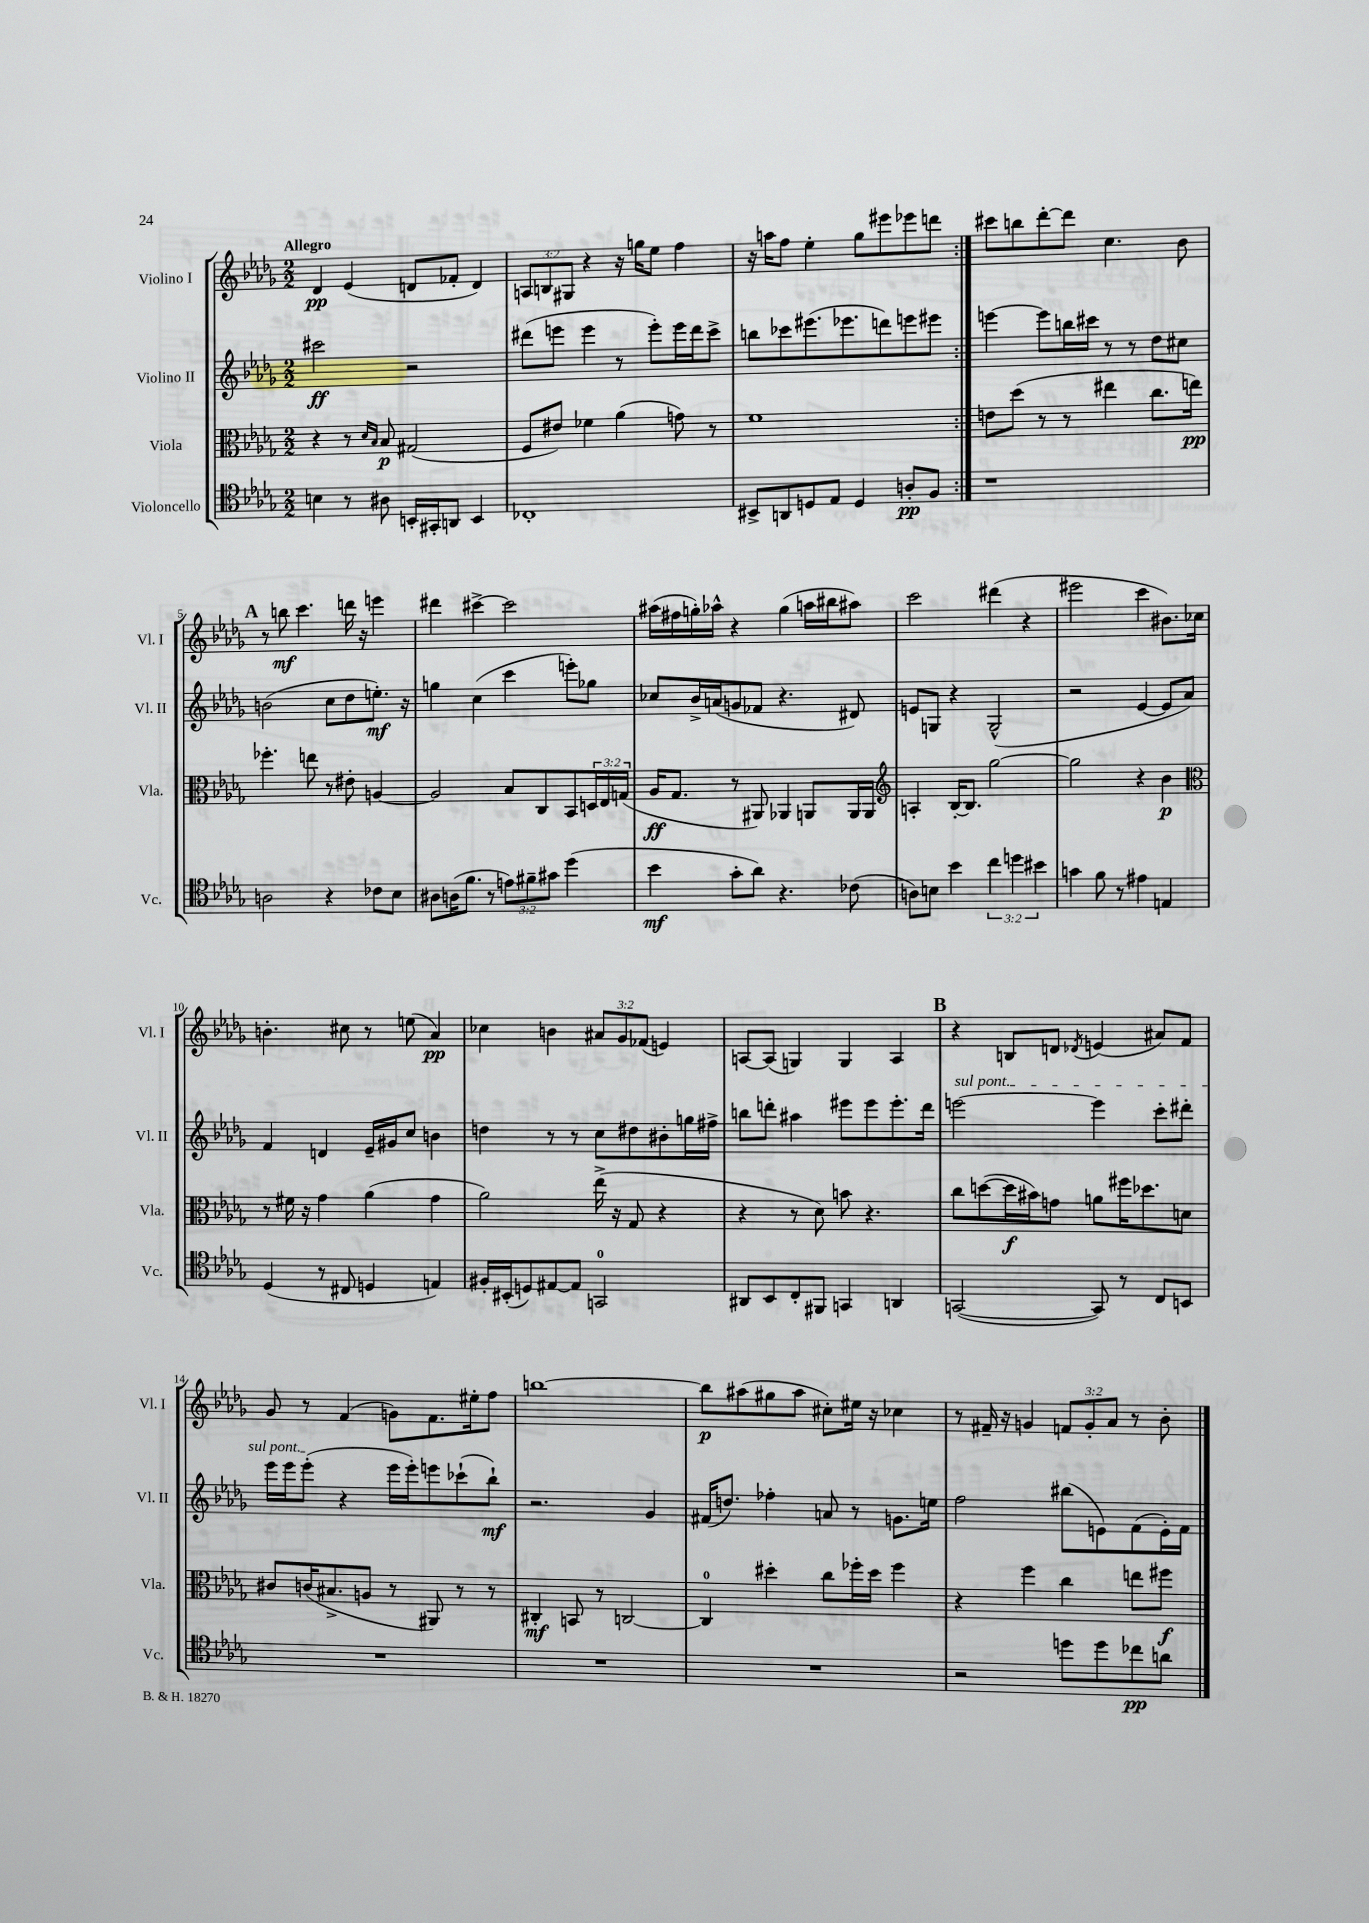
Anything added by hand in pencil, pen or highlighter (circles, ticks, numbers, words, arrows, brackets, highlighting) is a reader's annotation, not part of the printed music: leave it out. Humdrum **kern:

**kern	**kern	**kern	**kern
*staff4	*staff3	*staff2	*staff1
*clefC4	*clefC3	*clefG2	*clefG2
*k[b-e-a-d-g-]	*k[b-e-a-d-g-]	*k[b-e-a-d-g-]	*k[b-e-a-d-g-]
*M2/2	*M2/2	*M2/2	*M2/2
4B\	4r	2ccc#\	4d-/
8r	8r	.	(4e-/
.	16qqd-/LL	.	.
.	16qqB-/JJ	.	.
8A#\	8B-/	.	.
16BB'/LL	(2G#/	2r	8d/L
16GG#'/J	.	.	.
8AA/J	.	.	8f-'/J
4BB/	.	.	4d/)
=	=	=	=
1C-'	8F/L	(8ddd#\L	12A/L
.	.	.	12B/
.	8e#/J)	8eee\J	.
.	.	.	12G#/J
.	4f-\	4eee\	4r
.	(4a-\	8r	16r
.	.	.	16gg\LK
.	.	8eee'\L)	8ee-\J
.	8g\)	16eee\L	4ff\
.	.	16ddd#\J	.
.	8r	8ccc^\J	.
=	=	=	=
8BB#^/L	1f	8bb\L	16r
.	.	.	16aa\LK
8AA/	.	8ccc-\	8ff\J
8D/	.	(8.eee#\	4ee-'\
8E-/J	.	.	.
.	.	8.eee-\	.
4D/	.	.	8gg-\L
.	.	8ddd\)	8eee#\
8A'/L	.	8eee\	8eee-\
8F/J	.	8eee#\J	8ddd\J
=:|!	=:|!	=:|!	=:|!
1r	8e\L	[4eee\	8ccc#\L
.	(8dd-\J	.	8bb\
.	8r	8eee\]L	[8ddd-'\
.	8r	16bb\L	8ddd-\]J
.	.	16ccc#\JJ	.
.	4ee#\	8r	4.cc\
.	.	8r	.
.	8.cc\L	8dd-\L	.
.	.	8cc#\J	8b-\
.	16ee\Jk)	.	.
=	=	=	=
2A\	4.ff-'\	(2b\	8r
.	.	.	8bb\
.	.	.	4.ccc\
.	8ee\	.	.
4r	8r	8cc\L	.
.	8e#'\	8dd-\	16ddd\
.	.	.	16r
8c-\L	[4A/	8.ee'\J)	4eee\
8B-\J	.	.	.
.	.	16r	.
=	=	=	=
8A#\L	2A/]	4gg\	4ddd#\
(16A\K	.	.	.
8.f\J	.	.	.
.	.	(4cc\	[4ccc#^\
8r	.	.	.
12e\L)	8B-/L	4ccc\	2ccc#\]
12f#~\	.	.	.
.	8C/	.	.
12g#\J	.	.	.
(4dd-\	8BB-/	8eee'\L)	.
.	24D/L	8gg-\J	.
.	24E-/	.	.
.	(24G/JJ	.	.
=	=	=	=
4b-\	16A-/LK	8cc-/L	(16aa#\LL
.	8.G-/J	.	16ff#\
.	.	16b-^/L	16gg'\)
.	.	(16a/J	16aa-^^\JJ
8g-'\L	8r	8g/	4r
8a-\J)	8AA#/)	8f-/J	.
4.r	4AA-/	4.r	(4gg\
.	8AA/L	.	16aa\LL
.	.	.	16bb#\J
(8c-\	16AA/L	8d#/)	8aa#\J)
.	16AA/JJ	.	.
=	=	=	=
*	*clefG2	*	*
8A\L)	4A'/	8e/L	2ccc\
8B\J	.	8G/J	.
4b-\	[16B-'/LK	4r	.
.	8.B-/]J	.	.
6cc\	[2gg-\	(2G^^/	(4ddd#\
6dd\	.	.	.
.	.	.	4r
6b#\	.	.	.
=	=	=	=
4g\	2gg-\]	2r	2eee#\
8f\	.	.	.
8r	.	.	.
4e#\	4r	[4e-/	4ccc\
4E/	4b-\	8e-/]L	8.b#\L)
.	.	8a-/J)	.
.	.	.	16cc-\Jk
=	=	=	=
*	*clefC3	*	*
(4D-/	8r	4f/	4.b'\
.	16f#\	.	.
.	16r	.	.
8r	4g-\	4d/	.
8C#/	.	.	8cc#\
4D/	(4a-\	16e-~/LL	8r
.	.	16g#/J	.
.	.	8cc/J	(8ee\
4E/)	4g-\	4b\	4a-/)
=	=	=	=
16F#'/LL	2a-\)	4dd\	4cc-\
(16BB#'/J	.	.	.
8D/)	.	.	.
[8E#/	.	8r	4b\
8E#/]J	.	8r	.
2GG/	(16ee-^\	8cc\L	12a#/L
.	16r	.	.
.	.	.	12g-/
.	8G-/	8dd#\	.
.	.	.	(12f-/J
.	4r	8b#'\	4e/)
.	.	16gg\L	.
.	.	16ff#^\JJ	.
=	=	=	=
8AA#/L	4r	8bb\L	[8A/L
8BB-/	.	8ddd'\J	(8A/]J
8C'/	8r	4aa#\	4G/)
8FF#/J	8d-\)	.	.
4GG/	8b\	8eee#\L	4G/
.	4.r	8eee#\	.
4AA/	.	8.eee#'\	4A/
.	.	16ddd\Jk	.
=	=	=	=
([2GG/	8cc\L	[2eee\	4r
.	([8dd\	.	.
.	16dd\]L	.	8B/L
.	16b#\J)	.	.
.	8g\J	.	8d/J
.	.	.	8qd-/
8GG/])	8a\L	4eee\]	(4e/
8r	16ff#\K	.	.
.	8.dd-\	.	.
8C/L	.	8ccc'\L	8a#/L)
8BB/J	8d\J	8ddd#'\J	8f/J
=	=	=	=
1r	8c#/L	16eee-\LL	8g-/
.	.	16eee-\J	.
.	(16c/K	(8eee-'\J	8r
.	8.B#^/	.	.
.	.	4r	(4f/
.	8A/J	.	.
.	8r	16eee-\LL	8g\L)
.	.	16eee-'\J)	.
.	8AA#/)	8eee\	8.f\
.	8r	(8ccc-`\	.
.	.	.	16ee#'\k
.	8r	8bb-`\J)	8ff\J
=	=	=	=
1r	4C#'/	2.r	[1bb
.	8BB/	.	.
.	8r	.	.
.	[2C/	.	.
.	.	4g-/	.
=	=	=	=
1r	4C/]	(16f#/LK	8bb\]L
.	.	8.dd/J)	.
.	.	.	(8aa#\
.	4dd#'\	4ff-'\	8gg#\
.	.	.	8aa#\J
.	8cc\L	8a/	8cc#'\L)
.	16ff-'\L	8r	16ee#\Jk
.	16dd#\JJ	.	16r
.	4ff-\	8.g\L	4cc-\
.	.	16ee\Jk	.
=	=	=	=
2r	4r	2ff\	8r
.	.	.	16f#~/
.	.	.	16r
.	4ff\	.	4g/
8dd\L	4cc\	(8bb#\L	12f/L
.	.	.	12g'/
8dd\	.	8e\)	.
.	.	.	12a-/J
8cc-\	8ee\L	(8f\	8r
8a\J	8ff#\J	16e'\L)	8b-'\
.	.	16f\JJ	.
==	==	==	==
*-	*-	*-	*-
